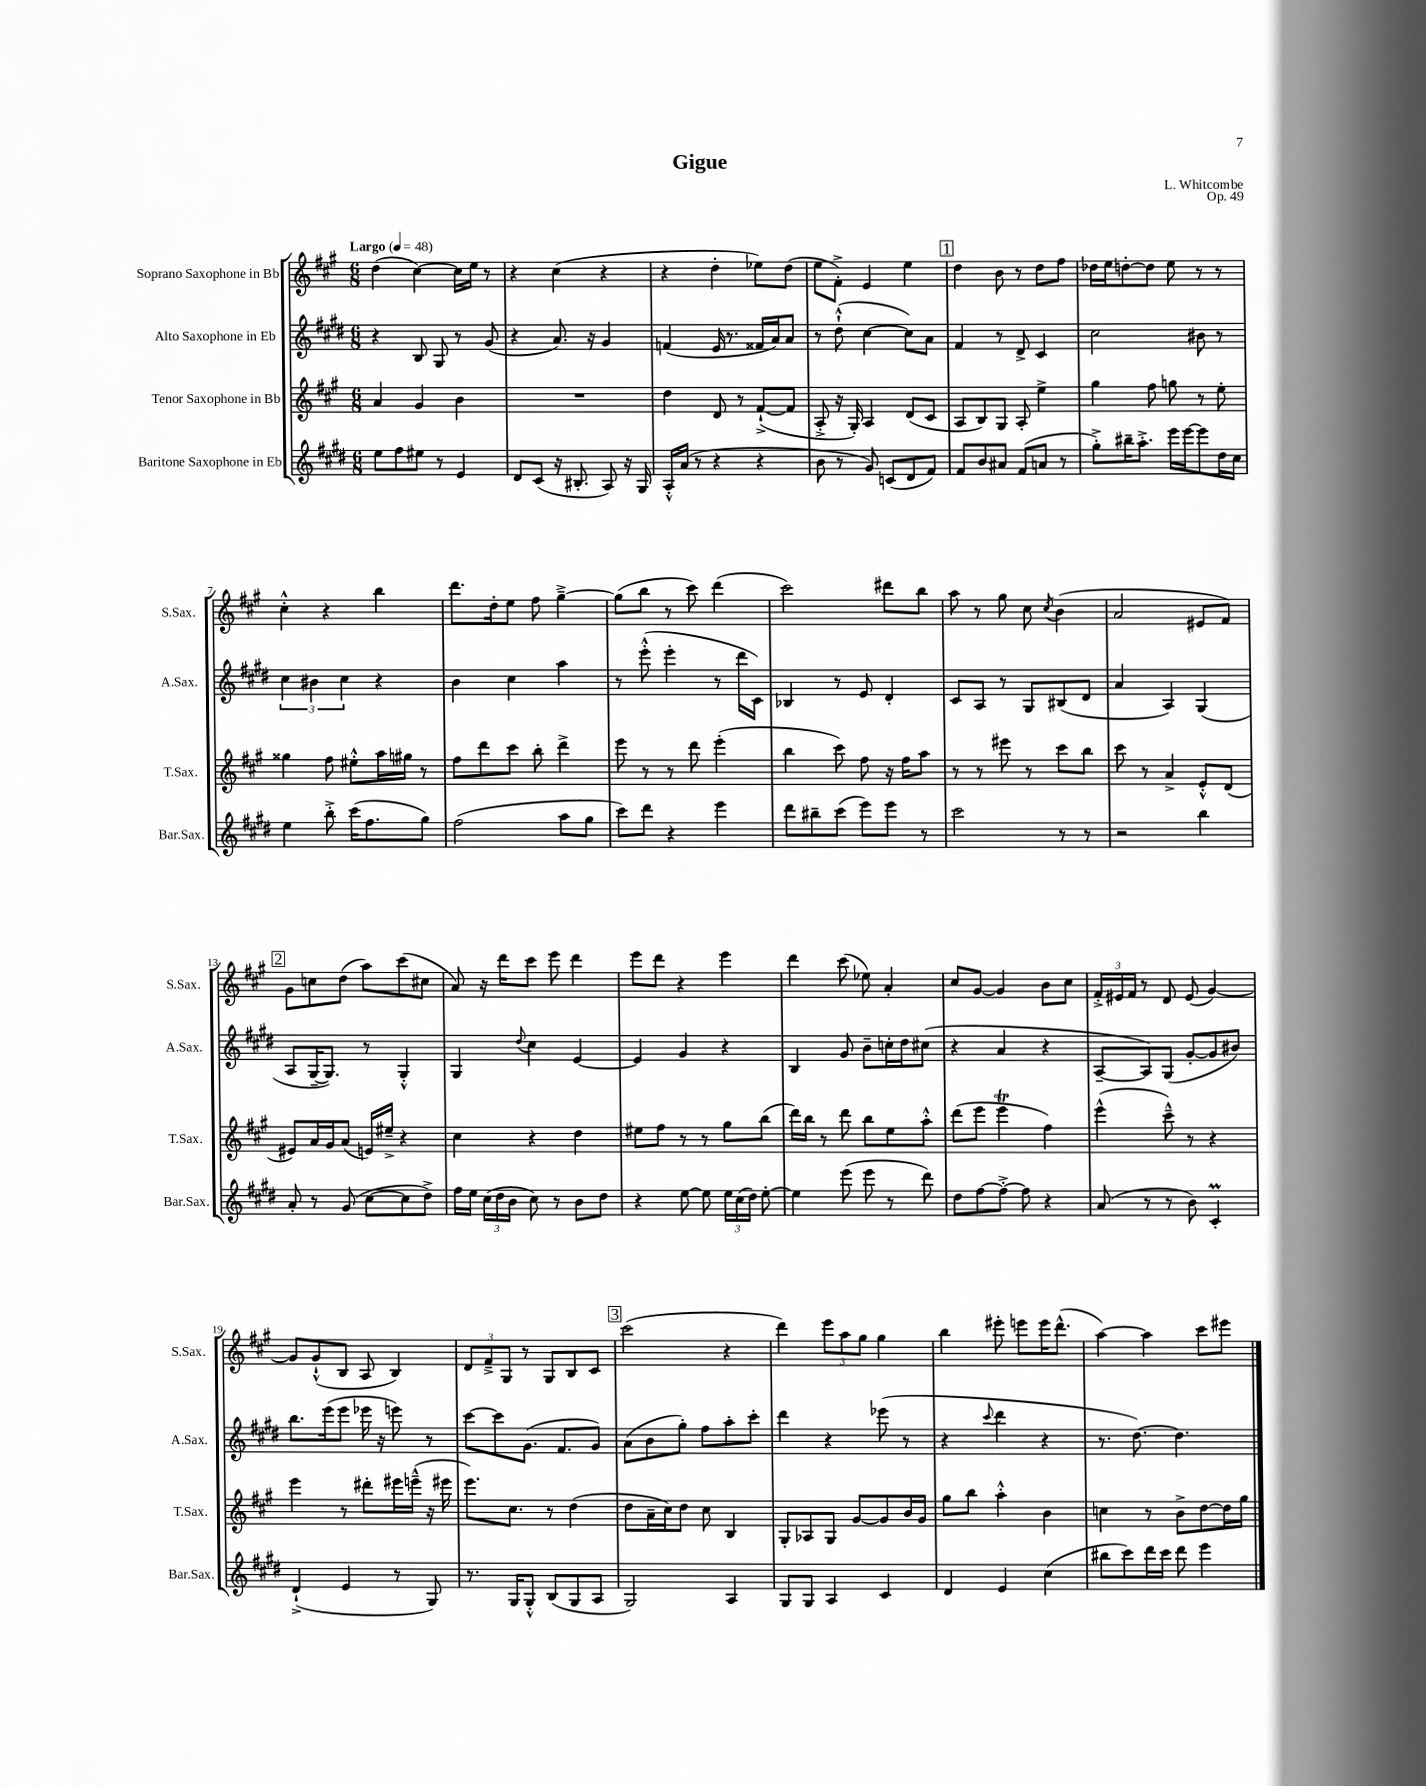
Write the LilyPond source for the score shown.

\header { title = "Gigue" composer = "L. Whitcombe" opus = "Op. 49" }
<<
\new StaffGroup <<
\new Staff = "s0" \with { instrumentName = "Soprano Saxophone in Bb" shortInstrumentName = "S.Sax." } {
    \clef treble \key a \major \numericTimeSignature \time 6/8 \tempo "Largo" 4 = 48
    \autoBeamOff d''4( cis''4~) cis''16[ e''16] r8 |
    r4 cis''4( r4 |
    r4 d''4-. ees''8[) d''8]( |
    e''8[ fis'8]-.->) e'4 e''4 |
    \mark \markup { \box "1" } d''4 b'8 r8 d''8[ fis''8] |
    des''16[ e''16 d''8~-. d''8] e''8 r8 r8 |
    cis''4-.-^ r4 b''4 |
    d'''8.[ d''16-. e''8] fis''8 gis''4~---> |
    gis''8[( b''8] r8 cis'''8) d'''4( |
    cis'''2) dis'''8[ b''8] |
    a''8 r8 gis''8 cis''8 \acciaccatura { cis''8 } b'4( |
    a'2 eis'8[ fis'8]) |
    \mark \markup { \box "2" } gis'8[ c''8 d''8]( a''8[) cis'''8( cis''8] |
    a'8) r16 d'''16[ cis'''8] e'''8 d'''4 |
    e'''8[ d'''8] r4 e'''4 |
    d'''4 cis'''8( ees''8) a'4-. |
    cis''8[ gis'8]~ gis'4 b'8[ cis''8] |
    \tuplet 3/2 { fis'16[-.-> eis'16 fis'16] } r8 d'8 eis'8( gis'4~) |
    gis'8[ gis'8-!-^( b8] a8 b4) |
    \tuplet 3/2 { d'8[ fis'8---> gis8] } r8 gis8[ b8 cis'8] |
    \mark \markup { \box "3" } cis'''2( r4 |
    d'''4) \tuplet 3/2 { e'''8[ a''8 gis''8] } gis''4 |
    b''4 eis'''8-. e'''8[ e'''16 d'''8.]-^( |
    a''4~) a''4 cis'''8[ eis'''8] \bar "|." |
}
\new Staff = "s1" \with { instrumentName = "Alto Saxophone in Eb" shortInstrumentName = "A.Sax." } {
    \clef treble \key e \major \numericTimeSignature \time 6/8
    \autoBeamOff r4 b8 gis8 r8 gis'8( |
    r4 a'8.) r16 gis'4 |
    f'4( e'16 r8. fisis'16[ a'16) a'8] |
    r8 dis''8-!-^( cis''4~ cis''8[) a'8] |
    \mark \markup { \box "1" } fis'4 r8 dis'8-> cis'4 |
    cis''2 bis'8 r8 |
    \tuplet 3/2 { cis''4 bis'4 cis''4 } r4 |
    b'4 cis''4 a''4 |
    r8 e'''8-.-^( e'''4-. r8 dis'''16[ cis'16]) |
    bes4 r8 e'8 dis'4-. |
    cis'8[ a8] r8 gis8[ bis8( dis'8] |
    a'4 a4) gis4( |
    \mark \markup { \box "2" } a8[ gis16~-- gis8.]) r8 gis4-.-^ |
    gis4 \appoggiatura { dis''8 } cis''4 e'4~ |
    e'4 gis'4 r4 |
    b4 gis'8 b'8[-- c''16-. dis''16 cis''8]( |
    r4 a'4 r4 |
    a8[~-- a8) gis8]( gis'8[~-. gis'8 bis'8]) |
    b''8.[ e'''16( e'''8] ees'''16 r16 e'''8) r8 |
    cis'''8[~ cis'''8 gis'8.]( fis'8.[ gis'8]) |
    \mark \markup { \box "3" } a'8[( b'8 gis''8]-.) fis''8[ a''8-. cis'''8]-. |
    dis'''4 r4 ees'''8( r8 |
    r4 \appoggiatura { cis'''8 } dis'''4 r4 |
    r8. dis''8.~) dis''4. \bar "|." |
}
\new Staff = "s2" \with { instrumentName = "Tenor Saxophone in Bb" shortInstrumentName = "T.Sax." } {
    \clef treble \key a \major \numericTimeSignature \time 6/8
    \autoBeamOff a'4 gis'4 b'4 |
    R2. |
    d''4 d'8 r8 fis'8[~-!->( fis'8] |
    a8-.-> r16 gis16-.) a4 d'8[( cis'8] |
    \mark \markup { \box "1" } a8[ b8) gis8] a8-. e''4-> |
    gis''4 fis''8 g''8 r8 e''8-. |
    gisis''4 fis''8 eis''8[-.-^ a''16 gis''16] r8 |
    fis''8[ d'''8 cis'''8] b''8-. d'''4-> |
    e'''8 r8 r8 d'''8 e'''4-.( |
    b''4 cis'''8) fis''8 r16 fis''16[ a''8] |
    r8 r8 eis'''8 r8 cis'''8[ b''8] |
    cis'''8 r8 a'4-> e'8[-.-^ d'8]( |
    \mark \markup { \box "2" } eis'8[) a'16 gis'16 a'8]( e'16[) eis''16]---> r4 |
    cis''4 r4 d''4 |
    eis''8[ fis''8] r8 r8 gis''8[ b''8]( |
    d'''16[) b''16] r8 d'''8 b''8[ e''8 a''8]-.-^ |
    d'''8[( e'''8] e'''4\trill fis''4) |
    e'''4-^( cis'''8---^) r8 r4 |
    e'''4 r8 dis'''8[-. eis'''16 e'''16]---^( r16 eis'''16 |
    e'''8.[) cis''8.] r8 d''4( |
    \mark \markup { \box "3" } d''8[ a'16-- cis''16) d''8] cis''8 b4 |
    gis8[-. aes8 gis8] gis'8[~ gis'8 b'16 gis'16] |
    gis''8[ b''8] a''4-.-^ b'4 |
    c''4 r8 b'8[-> d''8~ d''16 gis''16] \bar "|." |
}
\new Staff = "s3" \with { instrumentName = "Baritone Saxophone in Eb" shortInstrumentName = "Bar.Sax." } {
    \clef treble \key e \major \numericTimeSignature \time 6/8
    \autoBeamOff e''8[ fis''8 eis''8] r8 e'4 |
    dis'8[ cis'8]( r16 bis8.-. a8) r16 gis16 |
    a16[-.-^ a'16]( r8 r4 r4 |
    b'8 r8 gis'8) c'8[( dis'8 fis'8]) |
    \mark \markup { \box "1" } fis'8[ b'8 ais'8] fis'8[( a'8] r8 |
    gis''8[-.->) bis''16-- a''8.]-.-> e'''16[ e'''16~ e'''8 dis''16 cis''16] |
    e''4 b''8-.-> cis'''16[( fis''8. gis''8]) |
    fis''2( a''8[ gis''8] |
    cis'''8[) dis'''8] r4 e'''4 |
    dis'''8[ bis''8-- cis'''8]( e'''8[) e'''8] r8 |
    cis'''2 r8 r8 |
    r2 b''4 |
    \mark \markup { \box "2" } a'8-. r8 gis'8( cis''8[~ cis''8 dis''8]->) |
    fis''16[ e''16] \tuplet 3/2 { cis''16[( dis''16 b'16] } cis''8) r8 b'8[ dis''8] |
    r4 e''8~ e''8 \tuplet 3/2 { e''16[ cis''16( dis''16]) } e''8~-. |
    e''4 e'''8( e'''8 r8 dis'''8) |
    dis''8[ fis''8~ fis''8]~-.-> fis''8 r4 |
    a'8( r8 r8 b'8) cis'4-.\prall |
    dis'4-!->( e'4 r8 gis8) |
    r8. gis16[ gis8]-.-^ b8[( gis8 a8] |
    \mark \markup { \box "3" } gis2) a4 |
    gis8[ gis8] a4 cis'4 |
    dis'4 e'4 cis''4( |
    bis''8[ cis'''8) dis'''16 cis'''16] dis'''8 e'''4 \bar "|." |
}
>>
>>
